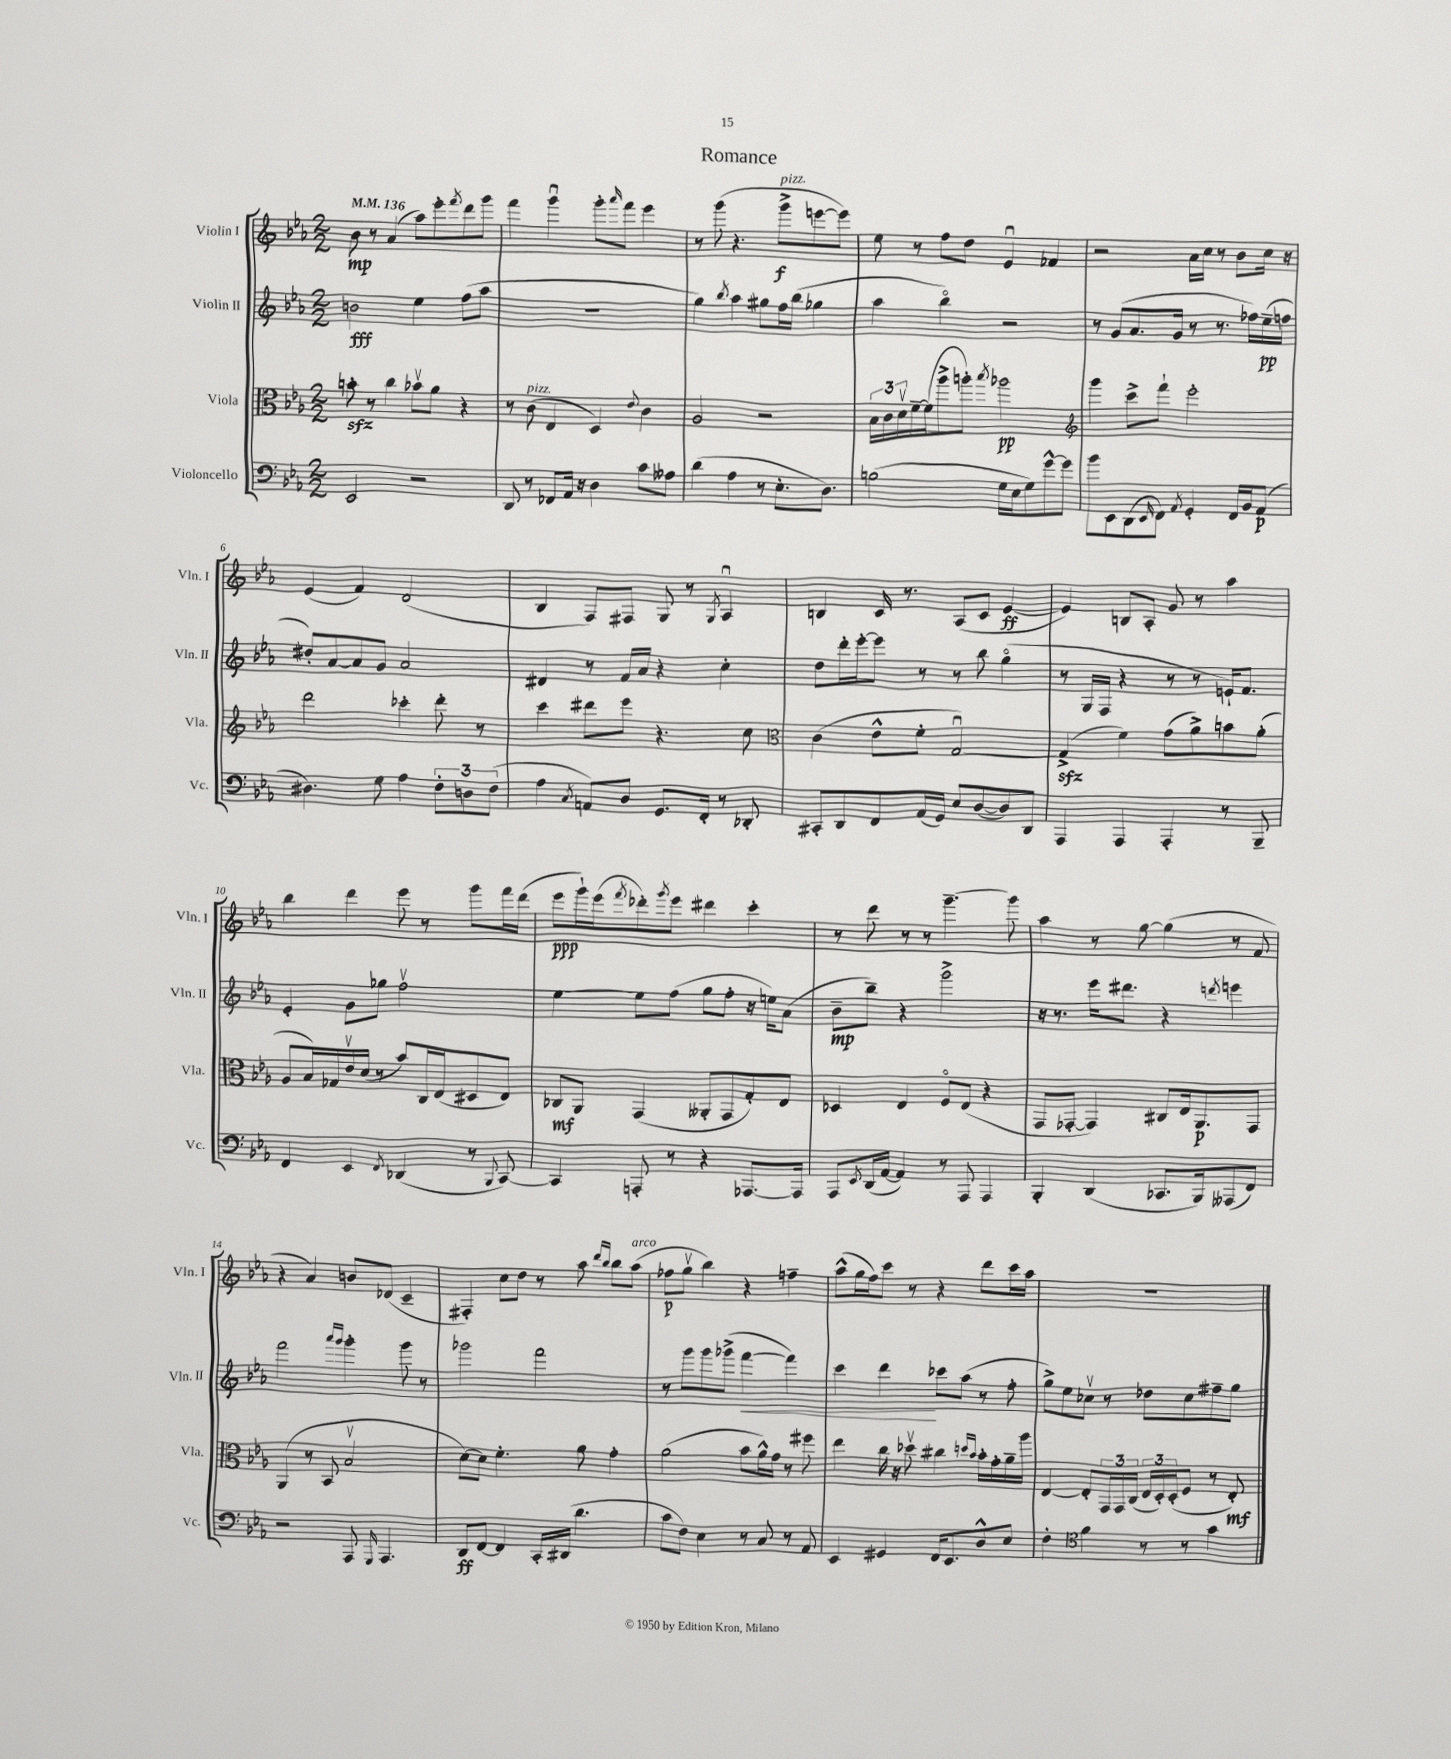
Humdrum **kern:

**kern	**dynam	**kern	**dynam	**kern	**dynam	**kern	**dynam
*part4	*part4	*part3	*part3	*part2	*part2	*part1	*part1
*staff4	*staff4	*staff3	*staff3	*staff2	*staff2	*staff1	*staff1
*I"Violoncello	*	*I"Viola	*	*I"Violin II	*	*I"Violin I	*
*I'Vc.	*	*I'Vla.	*	*I'Vln. II	*	*I'Vln. I	*
*clefF4	*	*clefC3	*	*clefG2	*	*clefG2	*
*k[b-e-a-]	*	*k[b-e-a-]	*	*k[b-e-a-]	*	*k[b-e-a-]	*
*M2/2	*	*M2/2	*	*M2/2	*	*M2/2	*
*MM136	*	*MM136	*	*MM136	*	*MM136	*
=1	=1	=1	=1	=1	=1	=1	=1
2EE-/	.	8bnzz'\	.	2bn\	fff	8b-\	mp
.	.	8r	.	.	.	8r	.
.	.	4cc\	.	.	.	(4a-/	.
2r	.	8b-Xv\L	.	4ee-\	.	8aa-\L)	.
.	.	8a-\J	.	.	.	8eee-'\	.
.	.	.	.	.	.	8qfff/	.
.	.	4r	.	(8ff\L	.	8ddd\	.
.	.	.	.	8aa-\J	.	8ggg\J	.
=2	=2	=2	=2	=2	=2	=2	=2
8DD/	.	8r	.	1r	.	4fff\	.
!	!	!LO:TX:a:i:t=pizz.	!	!	!	!	!
8r	.	(8c\	.	.	.	.	.
8FF-X/L	.	4E-/	.	.	.	4gggu\	.
16AA-/Jk	.	.	.	.	.	.	.
16r	.	.	.	.	.	.	.
4D\	.	4D/)	.	.	.	8ggg'\L	.
.	.	.	.	.	.	16qqaaa-/	.
.	.	.	.	.	.	8fff\J	.
.	.	8qqe-/	.	.	.	.	.
8c\L	.	4c\	.	.	.	4eee-\	.
8A--X\J	.	.	.	.	.	.	.
=3	=3	=3	=3	=3	=3	=3	=3
(4d\	.	2A-/	.	4gg\)	.	8r	.
.	.	.	.	.	.	(8ggg\	.
.	.	.	.	8qbb-/	.	.	.
4A-\	.	.	.	4aa-\	.	4.r	.
8r	.	2r	.	8gg#X\L	.	.	.
!	!	!	!	!	!	!LO:TX:a:i:t=pizz.	!
8.E-'\L	.	.	.	16ff\L	.	8ggg^\L	f
.	.	.	.	(16bb-\JJ	.	.	.
.	.	.	.	4gg-X\	.	[8eeen\	.
8.D\J)	.	.	.	.	.	.	.
.	.	.	.	.	.	8eee\J])	.
=4	=4	=4	=4	=4	=4	=4	=4
(2Bn\	.	24B-\LL	.	4aa-\	.	8ee-\	.
.	.	24c\	.	.	.	.	.
.	.	24dv\	.	.	.	.	.
.	.	[16f~\	.	.	.	8r	.
.	.	(16f\J]	.	.	.	.	.
.	.	8aa-^\	.	4bb-\)	.	8ff\L	.
.	.	8aan'\J)	.	.	.	8dd\J	.
.	.	8qbb-/	.	.	.	.	.
16G\LL	.	2aa-X\	pp	2r	.	4e-u/	.
16E-\J	.	.	.	.	.	.	.
8G\)	.	.	.	.	.	.	.
[8g^^\	.	.	.	.	.	4f-X/	.
8g\J]	.	.	.	.	.	.	.
=5	=5	=5	=5	=5	=5	=5	=5
*	*	*clefG2	*	*	*	*	*
8b-\L	.	4ggg\	.	8r	.	2r	.
8EE-\	.	.	.	(8g/L	.	.	.
(8DD\	.	8ccc^\L	.	8.a-/	.	.	.
16qqEE-/	.	.	.	.	.	.	.
8FF\J)	.	8fff`\J	.	.	.	.	.
.	.	.	.	16g/Jk	.	.	.
8qAA-/	.	.	.	.	.	.	.
4GG'/	.	2eee-'\	.	8r	.	16a-\LL	.
.	.	.	.	.	.	16cc\JJ	.
.	.	.	.	8.r	.	8r	.
16FF/LL	.	.	.	.	.	8b-\L	.
16BB-/J	.	.	.	16ff-X\LL)	.	.	.
(8AA-/J	p	.	.	(16ee-~\	pp	16cc\Jk	.
.	.	.	.	16ffn\JJ	.	16r	.
!!LO:LB:g=z
=6	=6	=6	=6	=6	=6	=6	=6
4.D#X\)	.	2ddd\	.	8dd#X'/L)	.	(4e-/	.
.	.	.	.	[8a-/	.	.	.
.	.	.	.	8a-/]	.	4f/)	.
8G\	.	.	.	8g/J	.	.	.
4A-\	.	4ccc-X'\	.	2a-/	.	(2d/	.
12F'\L	.	8ddd'\	.	.	.	.	.
12Dn\	.	.	.	.	.	.	.
.	.	8r	.	.	.	.	.
(12F\J	.	.	.	.	.	.	.
=7	=7	=7	=7	=7	=7	=7	=7
4A-\	.	4ccc\	.	4d#X/	.	4B-/	.
8qC/	.	.	.	.	.	.	.
8AAn/L)	.	8ddd#X\L	.	8r	.	8F/L)	.
8D/J	.	8eee-\J	.	16f/LL	.	8F#X/J	.
.	.	.	.	16a-/JJ	.	.	.
8.GG/L	.	4.r	.	4r	.	8G/	.
.	.	.	.	.	.	8r	.
16FF'/Jk	.	.	.	.	.	.	.
.	.	.	.	.	.	8qG/	.
8r	.	.	.	4cc'\	.	4A-u/	.
8DD-X'/	.	8cc\	.	.	.	.	.
=8	=8	=8	=8	=8	=8	=8	=8
*	*	*clefC3	*	*	*	*	*
8CC#X'/L	.	(4c\	.	8dd\L	.	4Bn/	.
8DD/	.	.	.	16ddd'\L	.	.	.
.	.	.	.	[16eee-'\J	.	.	.
8FF/	.	8e-^^\L	.	8eee-\J]	.	16c/	.
.	.	.	.	.	.	8.r	.
(16AA-/L	.	8f'\J	.	8r	.	.	.
16GG/JJ)	.	.	.	.	.	.	.
8E-/L	.	[2Gu/)	.	8r	.	(8A-/L	.
([8D/	.	.	.	8bb-\	.	8c/J	.
8D/])	.	.	.	(4gg\	.	[4e-/	ff
8DD/J	.	.	.	.	.	.	.
=9	=9	=9	=9	=9	=9	=9	=9
4AAA-/	.	(4Gzz^/]	.	8r	.	4e-/])	.
.	.	.	.	16G/LL	.	.	.
.	.	.	.	16F/JJ	.	.	.
4AAA-/	.	4f\)	.	4r	.	8Bn/L	.
.	.	.	.	.	.	8A-'/J	.
4AAA-'/	.	(8g\L	.	8r	.	8g/	.
.	.	8a-^\)	.	8r	.	8r	.
8r	.	8bn\	.	16en`/KL)	.	4aa-\	.
.	.	.	.	8.f/J	.	.	.
8BBB-~/	.	(8a-'\J	.	.	.	.	.
!!LO:LB:g=z
=10	=10	=10	=10	=10	=10	=10	=10
4FF/	.	8A-/L	.	4e-'/	.	4bb-\	.
.	.	16B-/L)	.	.	.	.	.
.	.	16G-X/	.	.	.	.	.
4EE-/	.	16e-v/	.	8g\L	.	4ddd\	.
.	.	(16d/JJ	.	.	.	.	.
.	.	8r	.	8gg-X\J	.	.	.
8qFF/	.	.	.	.	.	.	.
(4DD-X/	.	8b-/L)	.	2ffv\	.	8eee-\	.
.	.	16C/L	.	.	.	8r	.
.	.	(16E-/J	.	.	.	.	.
8r	.	8D#X/	.	.	.	8ggg\L	.
8qqBBB-/	.	.	.	.	.	.	.
[8CC/)	.	8E-/J)	.	.	.	16fff\L	.
.	.	.	.	.	.	(16ddd\JJ	.
=11	=11	=11	=11	=11	=11	=11	=11
4CC/]	.	8C-X/L	mf	[4ee-\	.	8eee-\L	ppp
.	.	8AA-/J	.	.	.	16ggg`\L)	.
.	.	.	.	.	.	(16eee-\J	.
.	.	.	.	.	.	8qfff/	.
8AAAn'/	.	(4GG/	.	8ee-\L]	.	8ddd-X'\)	.
.	.	.	.	.	.	8qggg/	.
8r	.	.	.	(8ff\J	.	8eee-\J	.
4r	.	8AA--X'/L	.	8gg\L	.	4ddd#X\	.
.	.	8GG/	.	8ff'\J	.	.	.
[8.AAA-X/L	.	8G'/)	.	16r	.	4ccc'\	.
.	.	.	.	16een\KL)	.	.	.
.	.	8E-/J	.	(8a-\J	.	.	.
16AAA-/Jk]	.	.	.	.	.	.	.
=12	=12	=12	=12	=12	=12	=12	=12
8AAA-/L	.	4D-X/	.	8b-~\L	mp	8r	.
8qEE-/	.	.	.	.	.	.	.
(16DD/L	.	.	.	8bb-~\J)	.	8ddd\	.
[16AA-/JJ	.	.	.	.	.	.	.
4AA-/])	.	4E-/	.	4r	.	8r	.
.	.	.	.	.	.	8r	.
8r	.	8F/L	.	2ggg^\	.	[4.ggg~\	.
8AAA-/	.	(8E-/J	.	.	.	.	.
4AAA-/	.	4r	.	.	.	.	.
.	.	.	.	.	.	8ggg\]	.
=13	=13	=13	=13	=13	=13	=13	=13
4BBB-'/	.	8GG/L	.	16r	.	4aa-\	.
.	.	.	.	8.r	.	.	.
.	.	[8GG-X'/J	.	.	.	.	.
(4DD/	.	4GG-/])	.	16eee-\KL	.	8r	.
.	.	.	.	8.ddd#X\J	.	.	.
.	.	.	.	.	.	[8gg\	.
8.CC-X/L	.	8C#X/L	.	4r	.	(4gg\]	.
.	.	16E-/k	.	.	.	.	.
16BBB-/k)	.	8.AA-/	p	.	.	.	.
.	.	.	.	8qdddn/	.	.	.
(8AAA--X/	.	.	.	4eeen\	.	8r	.
8FF/J)	.	8GG-/J	.	.	.	8f/	.
!!LO:LB:g=z
=14	=14	=14	=14	=14	=14	=14	=14
2r	.	(4AA-/	.	2fff\	.	4r	.
.	.	8r	.	.	.	4a-/)	.
.	.	8BB-/	.	.	.	.	.
.	.	.	.	16qqaaa-/LL	.	.	.
.	.	.	.	16qqggg/JJ	.	.	.
8AAA-/	.	2B-v/	.	4ggg'\	.	8bn/L	.
16qqGGG/	.	.	.	.	.	.	.
4.AAA-/	.	.	.	.	.	(8d-X/J	.
.	.	.	.	8ggg\	.	4c~/	.
.	.	.	.	8r	.	.	.
=15	=15	=15	=15	=15	=15	=15	=15
8DD/L	ff	[8d\L)	.	2ggg-X\	.	4F#X'/)	.
[8FF/J	.	8d\J]	.	.	.	.	.
4FF/]	.	4.f'\	.	.	.	8cc\L	.
.	.	.	.	.	.	8dd\J	.
16CC'/LL	.	.	.	2fff\	.	8r	.
(16DD#X/JJ	.	.	.	.	.	.	.
4.d\	.	8a-\	.	.	.	8aa-\	.
.	.	.	.	.	.	16qqddd/LL	.
.	.	.	.	.	.	16qqbb-/JJ	.
.	.	4g'\	.	.	.	8bb-\L	.
!	!	!	!	!	!	!LO:TX:a:i:t=arco	!
.	.	.	.	.	.	(8aa-\J	.
=16	=16	=16	=16	=16	=16	=16	=16
8c\L	.	(2a-\	.	8r	.	8ff-X\L	p
8F\J)	.	.	.	8ggg\L	.	8ggv\J	.
4E-\	.	.	.	8ggg\	.	4bb-\)	.
.	.	.	.	(8ggg-X^\J	.	.	.
!	!	!	!	!	!LO:HP:b	!	!
8r	.	8b-\L	.	[4fff\	<	4r	.
8C/	.	16a-^^\L)	.	.	.	.	.
.	.	16g\JJ	.	.	.	.	.
8r	.	8r	.	4fff\])	.	4ffn~\	.
8AA-/	.	8ff#X\	.	.	.	.	.
=17	=17	=17	=17	=17	=17	=17	=17
4EE-/	.	4ee-\	.	4ccc\	.	(8aa-^^\L	.
.	.	.	.	.	.	16gg\L	.
.	.	.	.	.	.	16ff\J)	.
4GG#X/	.	16cc\	.	4ddd\	.	8ccc\J	.
.	.	16r	.	.	.	.	.
.	.	8dd-Xv\	.	.	.	8r	.
16FF/KL	.	4cc#X\	.	8ccc-X\L	[	4r	.
8.EE-/	.	.	.	.	.	.	.
.	.	.	.	(8aa-\J	.	.	.
.	.	16qqddn/LL	.	.	.	.	.
.	.	16qqb-/JJ	.	.	.	.	.
8D^^/	.	16b-'\LL	.	8r	.	8ddd\L	.
.	.	16g'\	.	.	.	.	.
8E-/J	.	16a-~\	.	8ff'\	.	16ccc\L	.
.	.	16aa-\JJ	.	.	.	16aa-\JJ	.
=18	=18	=18	=18	=18	=18	=18	=18
4F'\	.	[4E-/	.	8gg^\L)	.	1r	.
.	.	.	.	8ee-\	.	.	.
*clefC4	*	*	*	*	*	*	*
4f\	.	8E-'/L]	.	8cc-Xv\J	.	.	.
.	.	24GG/L	.	8r	.	.	.
.	.	24GG/	.	.	.	.	.
.	.	(24C/JJ	.	.	.	.	.
8r	.	24E-/LL	.	8dd-X\L	.	.	.
.	.	24D'/)	.	.	.	.	.
.	.	(24D'/J	.	.	.	.	.
8r	.	8F/J	.	8cc-\	.	.	.
4g\	.	8r	.	8ff#X~\	.	.	.
.	.	8E-'/)	mf	8gg\J	.	.	.
==	==	==	==	==	==	==	==
*-	*-	*-	*-	*-	*-	*-	*-
